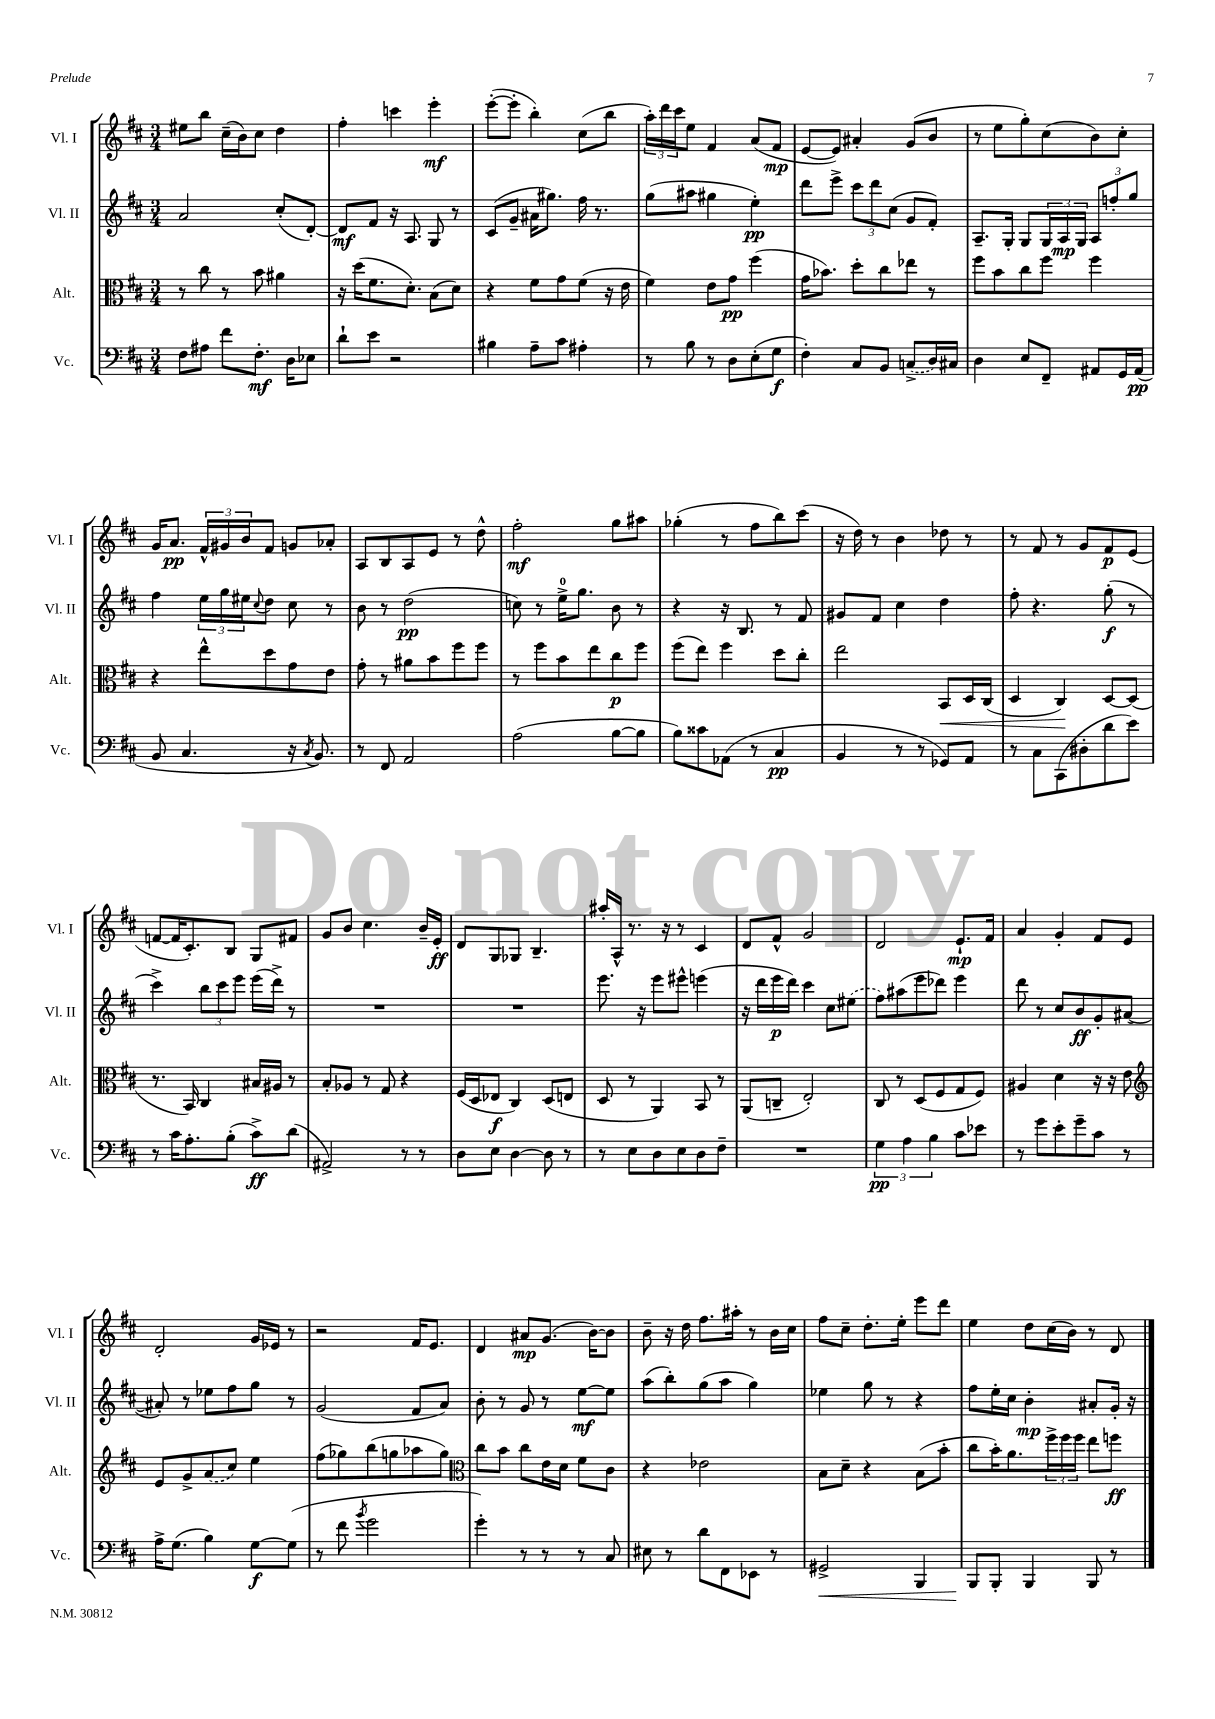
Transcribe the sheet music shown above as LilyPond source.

<<
\new StaffGroup <<
\new Staff = "s0" \with { instrumentName = "Vl. I" shortInstrumentName = "Vl. I" } {
    \clef treble \key d \major \numericTimeSignature \time 3/4
    eis''8 b''8 cis''16--( b'16) cis''8 d''4 |
    fis''4-. c'''4 e'''4-.\mf |
    e'''8~-.( e'''8-. b''4-.) cis''8( b''8 |
    \tuplet 3/2 { a''16-.) d'''16 cis'''16 } e''8 fis'4 a'8( fis'8\mp |
    e'8~ e'8) ais'4-. g'8( b'8 |
    r8 e''8 g''8-.) cis''8( b'8) cis''8-. |
    g'16 a'8.\pp \tuplet 3/2 { fis'16-^ gis'16 b'16 } fis'8 g'8 aes'8-. |
    a8 b8 a8 e'8 r8 d''8-^ |
    fis''2-.\mf g''8 ais''8 |
    ges''4-.( r8 fis''8 b''8) cis'''8( |
    r16 d''16) r8 b'4 des''8 r8 |
    r8 fis'8 r8 g'8 fis'8\p e'8( |
    f'8~ f'16 cis'8.-.) b8 g8 fis'8 |
    g'8 b'8 cis''4. b'16-- e'16-.\ff |
    d'8 g8 ges8 b4.-- |
    ais''16-. a16-^ r8. r16 r8 cis'4 |
    d'8 fis'8-^ g'2 |
    d'2 e'8.-!\mp fis'16 |
    a'4 g'4-. fis'8 e'8 |
    d'2-. g'16 ees'16 r8 |
    r2 fis'16 e'8. |
    d'4 ais'8\mp g'8.( b'16~) b'8 |
    b'8-- r16 d''16 fis''8. ais''16-. r8 b'16 cis''16 |
    fis''8 cis''8-- d''8.-. e''16-. e'''8 d'''8 |
    e''4 d''8 cis''16( b'16) r8 d'8 \bar "|." |
}
\new Staff = "s1" \with { instrumentName = "Vl. II" shortInstrumentName = "Vl. II" } {
    \clef treble \key d \major \numericTimeSignature \time 3/4
    a'2 cis''8-.( d'8~-.) |
    d'8\mf fis'8 r16 a8. g8 r8 |
    cis'8( g'8-- ais'16 gis''8.) fis''16 r8. |
    g''8( ais''8 gis''4 e''4-.\pp) |
    d'''8 e'''8-> \tuplet 3/2 { cis'''8 d'''8 cis''8( } g'8 fis'8-.) |
    a8.-- g16-. g8 \tuplet 3/2 { g16 a16\mp g16 } \tuplet 3/2 { a8 f''8-. g''8 } |
    fis''4 \tuplet 3/2 { e''16 g''16 eis''16 } \appoggiatura { cis''8 } d''8 cis''8 r8 |
    b'8 r8 d''2\pp( |
    c''8) r8 e''16-0-> g''8. b'8 r8 |
    r4 r16 b8. r8 fis'8 |
    gis'8 fis'8 cis''4 d''4 |
    fis''8-. r4. g''8-.\f( r8 |
    cis'''4->) \tuplet 3/2 { b''8 cis'''8 e'''8 } e'''16( d'''16->) r8 |
    R2. |
    R2. |
    e'''8. r16 e'''8 eis'''8-^ e'''4( |
    r16 d'''16 e'''16\p d'''16) cis'''4 cis''8 \once \slurDashed eis''8( |
    fis''8) ais''8( e'''8 des'''8) e'''4 |
    d'''8 r8 cis''8 b'8\ff g'8-. ais'8~( |
    ais'8-.) r8 ees''8 fis''8 g''8 r8 |
    g'2( fis'8 a'8) |
    b'8-. r8 g'8 r8 e''8~\mf e''8 |
    a''8( b''8-.) g''8( a''8 g''4) |
    ees''4 g''8 r8 r4 |
    fis''8 e''16-. cis''16 b'4-.\mp ais'8-. g'16-. r16 \bar "|." |
}
\new Staff = "s2" \with { instrumentName = "Alt." shortInstrumentName = "Alt." } {
    \clef alto \key d \major \numericTimeSignature \time 3/4
    r8 cis''8 r8 b'8 ais'4 |
    r16 d''16( fis'8. d'8.-.) b8( d'8) |
    r4 fis'8 g'8 fis'8( r16 e'16 |
    fis'4) e'8 g'8\pp fis''4( |
    g'16 bes'8.) d''8-. cis''8 ees''8 r8 |
    fis''8 b'8 cis''8 fis''8 fis''4 |
    r4 e''8-^ d''8 g'8 e'8 |
    g'8-. r8 ais'8 b'8 fis''8 fis''8 |
    r8 fis''8 b'8 e''8 cis''8\p fis''8 |
    fis''8( e''8) fis''4 d''8 cis''8-. |
    e''2 b,8\< d16 cis16( |
    d4 cis4\!) d8~ d8( |
    r8. b,16) cis4 bis16 ais16 r8 |
    b8-. aes8 r8 g8 r4 |
    fis16( d16 ees8\f cis4) d8( e8 |
    d8 r8 a,4) b,8 r8 |
    a,8( c8-- e2-.) |
    cis8 r8 d8( fis8 g8 fis8) |
    ais4 d'4 r16 r16 e'8 |
    \clef treble e'8 g'8-> \once \slurDashed a'8( cis''8) e''4 |
    fis''8( ges''8) b''8( g''8 aes''8 g''8) |
    \clef alto cis''8 b'8 cis''8 e'16 d'16 fis'8 cis'8 |
    r4 ees'2 |
    b8 d'8-- r4 b8( b'8-. |
    cis''8 b'16-.) a'8. \tuplet 3/2 { fis''16-> fis''16 fis''16 } e''8 f''8\ff \bar "|." |
}
\new Staff = "s3" \with { instrumentName = "Vc." shortInstrumentName = "Vc." } {
    \clef bass \key d \major \numericTimeSignature \time 3/4
    fis8 ais8 fis'8 fis8.-.\mf d16 ees8 |
    d'8-! e'8 r2 |
    bis4 a8-- cis'8 ais4-. |
    r8 b8 r8 d8 e8-.( g8\f |
    fis4-.) cis8 b,8 \once \slurDashed c8->( d16) cis16 |
    d4 e8 fis,8-- ais,8 g,16 ais,16\pp( |
    b,8 cis4. r16 \acciaccatura { cis8 } b,8.) |
    r8 fis,8 a,2 |
    a2( b8~ b8 |
    b8) cisis'8 aes,8( r8 cis4\pp |
    b,4 r8 r8 ges,8) a,8 |
    r8 cis8 cis,8( dis8-. d'8 e'8) |
    r8 cis'16 a8.-. b8-.( cis'8->\ff) d'8( |
    ais,2->) r8 r8 |
    d8 e8 d4~ d8 r8 |
    r8 e8 d8 e8 d8 fis8-- |
    R2. |
    \tuplet 3/2 { g4\pp a4 b4 } cis'8 ees'8 |
    r8 g'8 e'8-. g'8-- cis'8 r8 |
    a16-> g8.( b4) g8~\f g8( |
    r8 fis'8 \acciaccatura { b'8 } g'2 |
    g'4-.) r8 r8 r8 cis8 |
    eis8 r8 d'8 fis,8 ees,8 r8 |
    gis,2->\< b,,4 |
    b,,8\! b,,8-. b,,4 b,,8 r8 \bar "|." |
}
>>
>>
\layout { \context { \Score \remove "Bar_number_engraver" } }
